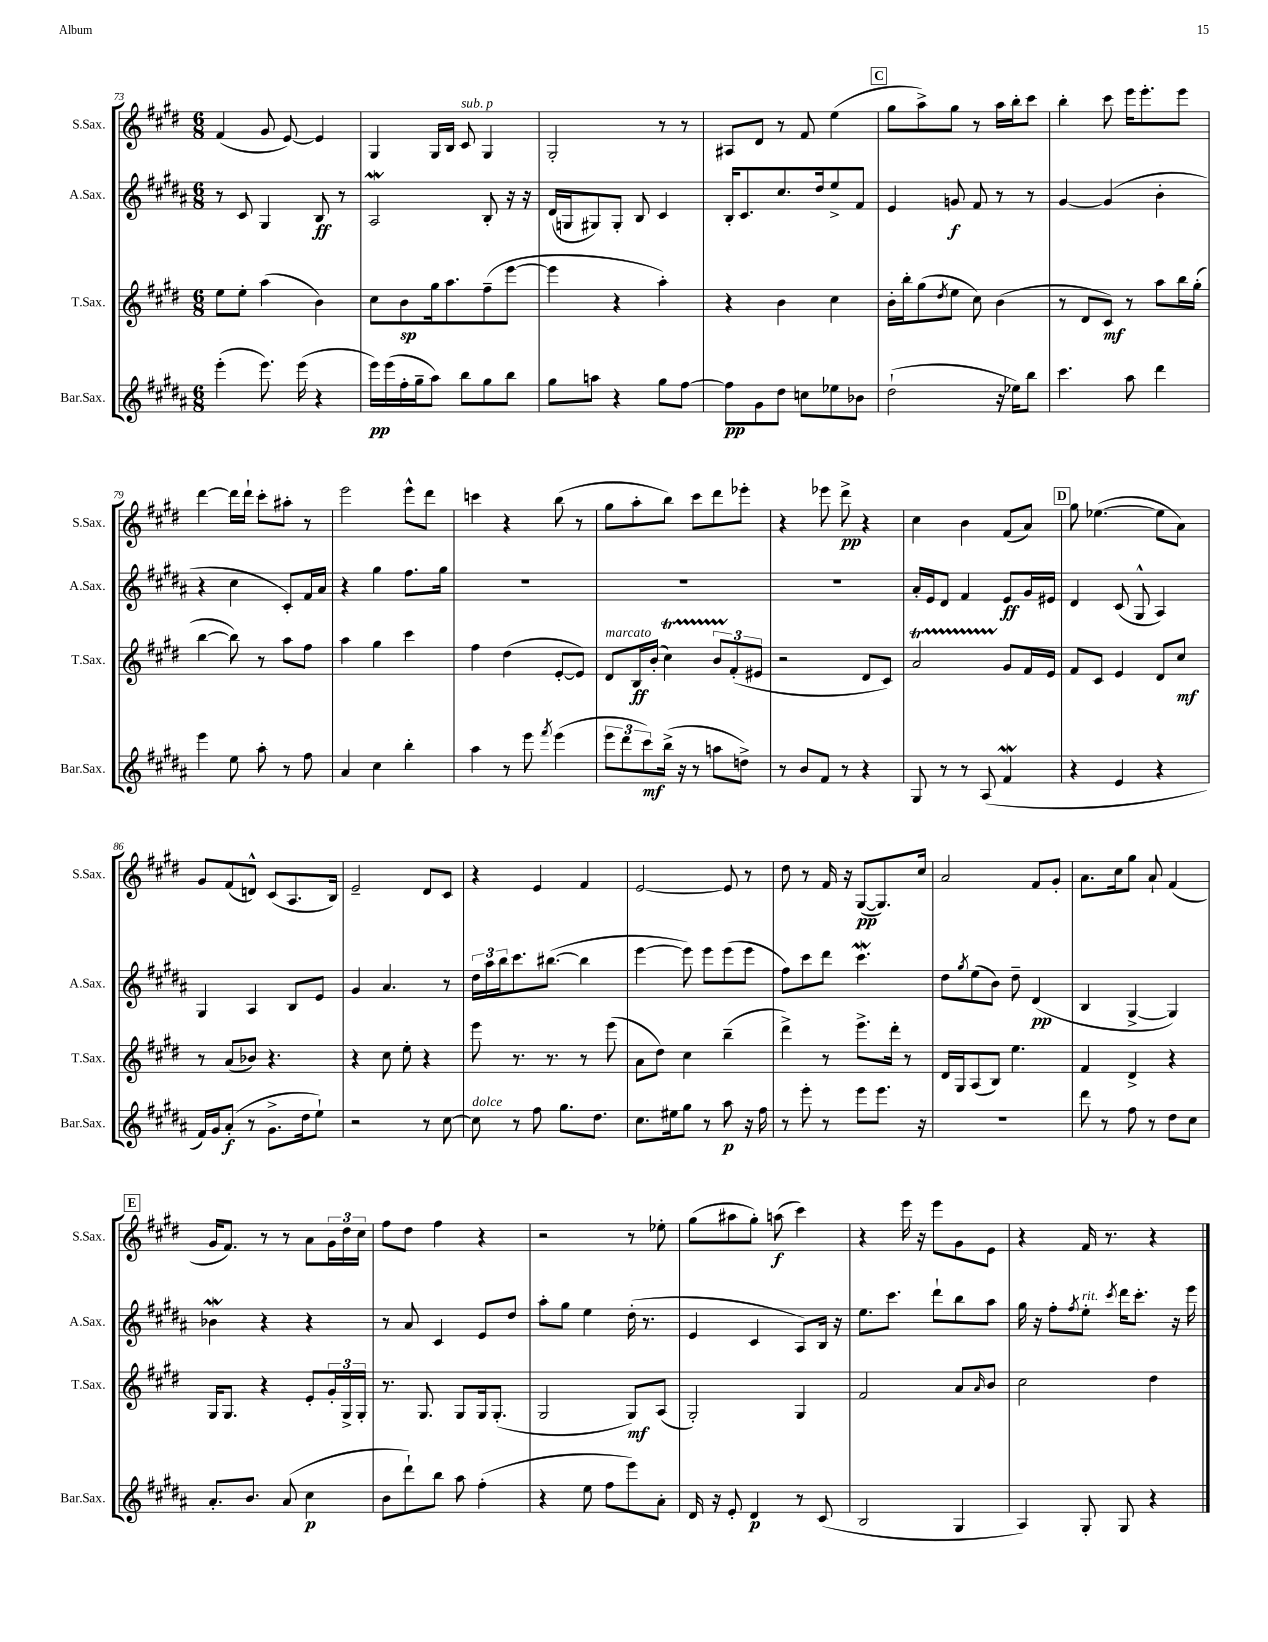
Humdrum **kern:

**kern	**kern	**kern	**kern
*staff4	*staff3	*staff2	*staff1
*clefG2	*clefG2	*clefG2	*clefG2
*k[f#c#g#d#a#]	*k[f#c#g#d#]	*k[f#c#g#d#a#]	*k[f#c#g#d#]
*M6/8	*M6/8	*M6/8	*M6/8
(4eee'\	8ee\L	8r	(4f#/
.	8ee'\J	8c#/	.
8.eee\)	(4aa\	4G#/	8g#/
.	.	.	[8e/)
(16eee\	.	.	.
4r	4b\)	8B/	4e/]
.	.	8r	.
=	=	=	=
16eee\LL)	8cc#\L	2A#/	4G#/
(16eee\	.	.	.
16ff#'\	8b\	.	.
16gg#~\J	.	.	.
8aa#\J)	16gg#\k	.	16G#/LL
.	8.aa\	.	16B/JJ
8bb\L	.	.	8c#/
8gg#\	(8ff#~\	8B'/	4G#/
8bb\J	[8eee\J	16r	.
.	.	16r	.
=	=	=	=
8gg#\L	4eee\]	(16d#/LL	2G#'/
.	.	16G/J	.
8aa\J	.	8G#/)	.
4r	4r	8G#'/J	.
.	.	8B/	.
8gg#\L	4aa'\)	4c#/	8r
[8ff#\J	.	.	8r
=	=	=	=
8ff#\]L	4r	16B'/LK	8A#/L
.	.	8.c#/	.
8g#\	.	.	8d#/J
8dd#\J	4b\	8.cc#/	8r
8cc\L	.	.	8f#/
.	.	16dd#/k	.
8ee-\	4cc#\	8ee^/	(4ee\
8b-\J	.	8f#/J	.
=	=	=	=
(2dd#`\	16b'\LL	4e/	8gg#\L
.	16bb'\J	.	.
.	(8gg#\	.	8aa^\)
.	8qdd#/	.	.
.	8ee\J	8g/	8gg#\J
.	8cc#\)	8f#/	8r
16r	(4b\	8r	16aa\LL
16ee-\LK)	.	.	16bb'\J
8bb\J	.	8r	8ccc#\J
=	=	=	=
4.ccc#\	8r	[4g#/	4bb'\
.	8d#/L	.	.
.	8c#/J)	(4g#/]	8ccc#\
8aa#\	8r	.	16eee\LK
.	.	.	8.eee'\
4ddd#\	8aa\L	4b'\	.
.	16bb\L	.	8eee\J
.	(16gg#'\JJ	.	.
=	=	=	=
4eee\	[4bb\	4r	[4ddd#\
8ee\	8bb\])	4cc#\	16ddd#\]LL
.	.	.	16ddd#`\JJ
8aa#'\	8r	.	8ccc#'\L
8r	8aa\L	8c#'/L)	8aa#'\J
8ff#\	8ff#\J	16f#/L	8r
.	.	16a#/JJ	.
=	=	=	=
4a#/	4aa\	4r	2eee\
4cc#\	4gg#\	4gg#\	.
4bb'\	4ccc#\	8.ff#\L	8eee^^\L
.	.	.	8ddd#\J
.	.	16gg#\Jk	.
=	=	=	=
4aa#\	4ff#\	2.r	4ccc\
8r	(4dd#\	.	4r
8eee\	.	.	.
8qfff#/	.	.	.
(4eee\	[8e'/L	.	(8bb\
.	8e/]J)	.	8r
=	=	=	=
12eee\L	8d#/L	2.r	8gg#\L
12ddd#\	.	.	.
.	16B/L	.	8aa'\
12ccc#\)	.	.	.
.	(16b'/JJ	.	.
(16bb^\Jk	4cc#\)	.	8bb\J)
16r	.	.	.
8r	.	.	8ccc#\L
8aa\L	12b/L	.	8ddd#\
.	(12f#'/	.	.
8dd^\J)	.	.	8eee-'\J
.	12e#/J	.	.
=	=	=	=
8r	2r	2.r	4r
8b/L	.	.	.
8f#/J	.	.	8eee-\
8r	.	.	8ddd#^\
4r	8d#/L	.	4r
.	8c#/J)	.	.
=	=	=	=
8G#/	2a/	16a#'/LL	4cc#\
.	.	16e/J	.
8r	.	8d#/J	.
8r	.	4f#/	4b\
(8A#/	.	.	.
4f#/	8g#/L	8e/L	(8f#/L
.	16f#/L	16g#/L	8a/J)
.	16e/JJ	16e#/JJ	.
=	=	=	=
4r	8f#/L	4d#/	8gg#\
.	8c#/J	.	([4.ee-\
4e/	4e/	(8c#/	.
.	.	8G#^^/	.
4r	8d#/L	4A#/)	8ee-\]L
.	8cc#/J	.	8a\J)
=	=	=	=
16f#/LL)	8r	4G#/	8g#/L
16g#/J	.	.	.
(8a#'/J	(8a/L	.	(8f#/
8r	8b-/J)	4A#/	8d^^/J)
8.g#^\L	4.r	.	(8c#/L
.	.	8B/L	8.A/
16dd#\k	.	.	.
8ee`\J)	.	8e/J	.
.	.	.	16B/Jk)
=	=	=	=
2r	4r	4g#/	2e~/
.	8cc#\	4.a#/	.
.	8ee'\	.	.
8r	4r	.	8d#/L
[8cc#\	.	8r	8c#/J
=	=	=	=
8cc#\]	8eee\	24dd#\LL	4r
.	.	24aa#\	.
.	.	24bb\J	.
8r	8.r	8.ccc#\	.
8ff#\	.	.	4e/
.	8.r	([8.bb#\J	.
8.gg#\L	.	.	.
.	8r	4bb#\]	4f#/
8.dd#\J	.	.	.
.	(8eee\	.	.
=	=	=	=
8.cc#\L	8a\L	[4eee\	[2e/
.	8dd#\J)	.	.
16ee#\k	.	.	.
8gg#\J	4cc#\	8eee\])	.
8r	.	8eee\L	.
8aa#\	(4bb~\	(8eee\	8e/]
16r	.	8eee\J	8r
16ff#\	.	.	.
=	=	=	=
8r	4ddd#^\)	8ff#\L)	8dd#\
8eee'\	.	8ccc#\	8r
8r	8r	8ddd#\J	16f#/
.	.	.	16r
8eee\L	8.eee^\L	4.ccc#\	([8G#/L
8.eee\J	.	.	8.G#/])
.	16ddd#'\Jk	.	.
.	8r	.	.
16r	.	.	16cc#/Jk
=	=	=	=
2.r	16d#/LL	8dd#\L	2a/
.	16G#/J	.	.
.	.	8qgg#/	.
.	(8A/	(8ee\	.
.	8B/J)	8b\J)	.
.	4.ee\	8dd#~\	.
.	.	(4d#/	8f#/L
.	.	.	8g#'/J
=	=	=	=
8ddd#\	4f#/	4B/	8.a\L
8r	.	.	.
.	.	.	16cc#\k
8ff#\	4d#^/	[4G#^/	8gg#\J
8r	.	.	8a`/
8dd#\L	4r	4G#/])	(4f#/
8cc#\J	.	.	.
=	=	=	=
8.a#'/L	16G#/LK	4b-\	16g#/LK
.	8.G#/J	.	8.f#/J)
8.b/J	.	.	.
.	4r	4r	8r
(8a#/	.	.	8r
4cc#\	8e'/L	4r	8a\L
.	24g#'/L	.	24g#\L
.	24G#^/	.	24dd#\
.	24G#'/JJ	.	24cc#\JJ
=	=	=	=
8b\L	8.r	8r	8ff#\L
8ddd#`\)	.	8a#/	8dd#\J
.	8.G#/	.	.
8bb\J	.	4c#/	4ff#\
8aa#\	8G#/L	.	.
(4ff#'\	16G#/k	8e/L	4r
.	(8.G#'/J	.	.
.	.	8dd#/J	.
=	=	=	=
4r	2G#/	8aa#'\L	2r
.	.	8gg#\J	.
8ee\	.	4ee\	.
8ff#\L	.	.	.
8eee\)	8G#/L)	(16dd#'\	8r
.	.	8.r	.
8a#'\J	(8A/J	.	8ee-'\
=	=	=	=
16d#/	2G#'/)	4e/	(8gg#\L
16r	.	.	.
8e'/	.	.	8aa#\
4d#/	.	4c#/	8gg#'\J)
.	.	.	(8aa\
8r	4G#/	8A#/L)	4ccc#\)
(8c#/	.	16B/Jk	.
.	.	16r	.
=	=	=	=
2B/	2f#/	8.ee\L	4r
.	.	8.ccc#\J	.
.	.	.	16eee\
.	.	.	16r
.	.	8ddd#`\L	8eee\L
4G#/	8a/L	8bb\	8g#\
.	16qqa/	.	.
.	8b/J	8aa#\J	8e\J
=	=	=	=
4A#/)	2cc#\	16gg#\	4r
.	.	16r	.
.	.	8ff#'\L	.
.	.	8qff#/	.
8G#'/	.	8ee'\J	16f#/
.	.	.	8.r
.	.	8qccc#/	.
8G#/	.	16ddd#\LK	.
.	.	8.ccc#'\J	.
4r	4dd#\	.	4r
.	.	16r	.
.	.	16eee\	.
==	==	==	==
*-	*-	*-	*-
